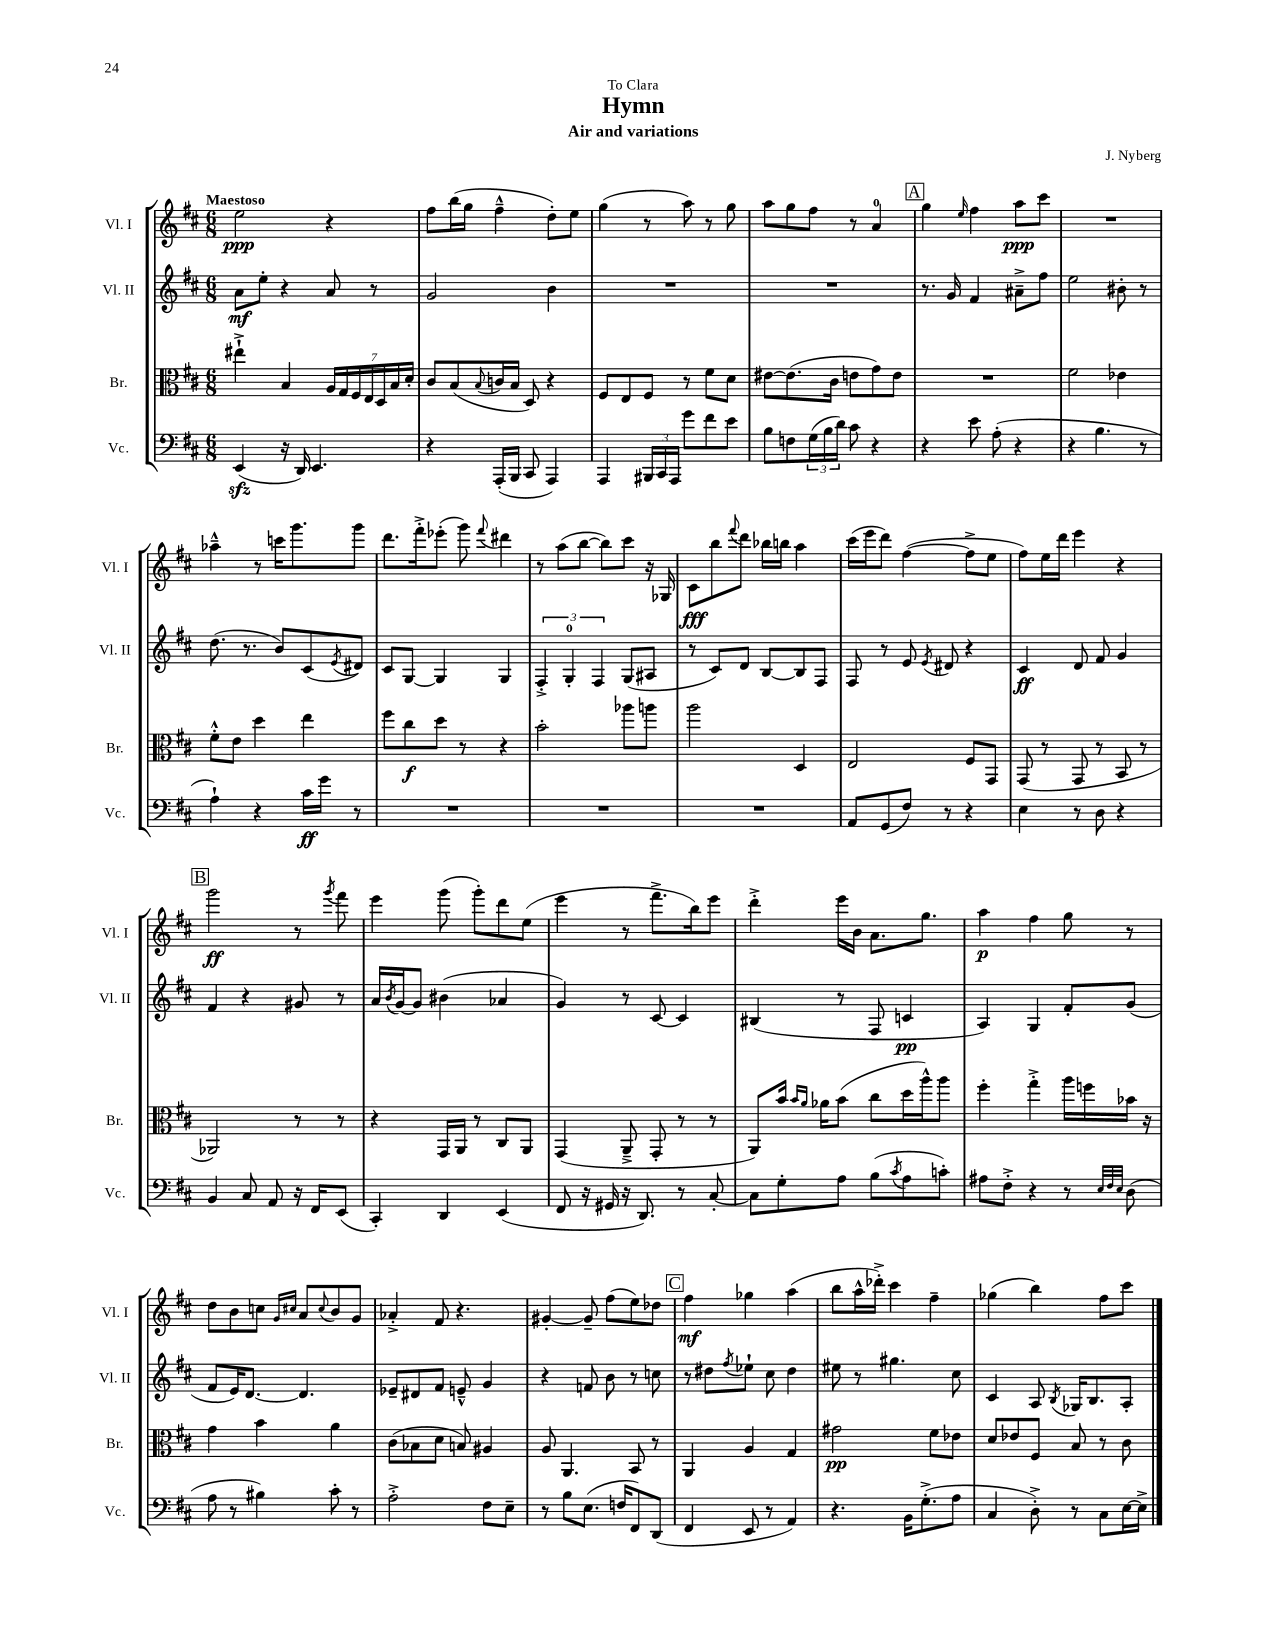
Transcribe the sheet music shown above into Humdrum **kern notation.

**kern	**kern	**kern	**kern
*staff4	*staff3	*staff2	*staff1
*clefF4	*clefC3	*clefG2	*clefG2
*k[f#c#]	*k[f#c#]	*k[f#c#]	*k[f#c#]
*M6/8	*M6/8	*M6/8	*M6/8
(4EE/	4ee#`^\	8a\L	2ee\
.	.	8ee'\J	.
16r	4B/	4r	.
16DD/)	.	.	.
4.EE/	.	.	.
.	28A/LL	8a/	4r
.	28G/	.	.
.	28F#/	.	.
.	28E/	.	.
.	.	8r	.
.	28D/	.	.
.	28B/	.	.
.	28d'/JJ	.	.
=	=	=	=
4r	8c#/L	2g/	8ff#\L
.	(8B/	.	(16bb\L
.	.	.	16gg\JJ
.	8qqB/	.	.
(16AAA'/LL	16c/L	.	4ff#~^^\
16BBB/JJ	16B/JJ	.	.
8CC#/	8D/)	.	.
4AAA/)	4r	4b\	8dd'\L)
.	.	.	8ee\J
=	=	=	=
4AAA/	8F#/L	2.r	(4gg\
.	8E/	.	.
24BBB#/LL	8F#/J	.	8r
24CC#/	.	.	.
24AAA/JJ	.	.	.
8g\L	8r	.	8aa\)
8f#\	8f#\L	.	8r
8e\J	8d\J	.	8gg\
=	=	=	=
8B\L	[8e#\L	2.r	8aa\L
8F\	(8.e#\]	.	8gg\
(24G\L	.	.	8ff#\J
24B\	.	.	.
.	16c#\Jk	.	.
24d\JJ)	.	.	.
8c#\	8e\L	.	8r
4r	8g\)	.	4a/
.	8e\J	.	.
=	=	=	=
4r	2.r	8.r	4gg\
.	.	16g/	.
.	.	.	16qqee/
8e\	.	4f#/	4ff#\
(8A'\	.	.	.
4r	.	8a#~^\L	8aa\L
.	.	8ff#\J	8ccc#\J
=	=	=	=
4r	2f#\	2ee\	2.r
4.B\	.	.	.
.	4e-\	8b#'\	.
8r	.	8r	.
=	=	=	=
4A`\)	8f#'^^\L	(8.dd\	4aa-~^^\
.	8e\J	.	.
.	.	8.r	.
4r	4dd\	.	8r
.	.	8b/L)	16ccc\LK
.	.	.	8.ggg\
16c#\LL	4ee\	(8c#/	.
16g\JJ	.	.	.
.	.	8qe/	.
8r	.	8d#/J)	8ggg\J
=	=	=	=
2.r	8ff#\L	8c#/L	8.ddd\L
.	8cc#\	[8G/J	.
.	.	.	16fff#'^\k
.	8dd\J	4G/]	(8eee-'\J
.	8r	.	8ggg\)
.	.	.	8qqfff#/
.	4r	4G/	4ddd#\
=	=	=	=
2.r	2b'\	6F#'^/	8r
.	.	.	(8aa\L
.	.	6G'/	.
.	.	.	[8bb\J
.	.	6F#/	.
.	.	.	8bb\]L)
.	8aa-\L	(8G/L	8ccc#\J
.	8aa\J	8A#/J	16r
.	.	.	16G-/
=	=	=	=
2.r	2aa\	8r	8c#\L
.	.	8c#/L)	8bb\
.	.	.	8qqfff#/
.	.	8d/J	8ddd\J
.	.	[8B/L	16bb-\LL
.	.	.	16bb\JJ
.	4D/	8B/]	4aa\
.	.	8F#/J	.
=	=	=	=
8AA/L	2E/	8F#/	(16ccc#\LL
.	.	.	16eee\J
(8GG/	.	8r	8ddd\J)
8F#/J)	.	8e/	([4ff#\
.	.	8qe/	.
8r	.	8d#/	.
4r	8F#/L	4r	8ff#^\]L
.	8GG/J	.	8ee\J
=	=	=	=
4E\	(8GG/	4c#/	8ff#\L)
.	8r	.	16ee\L
.	.	.	16ddd\JJ
8r	8GG/	8d/	4eee\
8D\	8r	8f#/	.
4r	8BB/	4g/	4r
.	8r	.	.
=	=	=	=
4BB/	2AA-/)	4f#/	2ggg\
8C#/	.	4r	.
8AA/	.	.	.
16r	8r	8g#/	8r
16FF#/LK	.	.	.
.	.	.	8qggg/
(8EE/J	8r	8r	8fff#\
=	=	=	=
4CC#'/)	4r	16a/LL	4eee\
.	.	8qb/	.
.	.	[16g/J	.
.	.	8g/]J	.
4DD/	16GG/LL	(4b#\	(8ggg\
.	16AA/JJ	.	.
.	8r	.	8ggg'\L)
(4EE/	8C#/L	4a-/	8ddd\
.	8AA/J	.	(8ee\J
=	=	=	=
8FF#/	(4GG/	4g/)	4eee\
16r	.	.	.
16GG#/	.	.	.
16r	8AA~^/	8r	8r
8.DD/)	.	.	.
.	8GG'/	[8c#/	8.fff#^\L
8r	8r	4c#/]	.
.	.	.	16bb\k)
[8C#'/	8r	.	8eee\J
=	=	=	=
8C#\]L	8AA/L)	(4B#/	4ddd'^\
8G'\	16b/Jk	.	.
.	16qqb/LL	.	.
.	16qqa/JJ	.	.
.	16a-\LK	.	.
8A\J	(8b\J	8r	16eee\LL
.	.	.	16b\JJ
(8B\L	8cc#\L	8F#/	8.a\L
8qc#/	.	.	.
8A\	16dd\L	4c/	.
.	16aa^^\J)	.	8.gg\J
8c'\J)	8aa\J	.	.
=	=	=	=
8A#\L	4ff#'\	4A/)	4aa\
8F#'^\J	.	.	.
4r	4gg'^\	4G/	4ff#\
8r	16aa\LL	8f#'/L	8gg\
.	16ff\	.	.
32qqE/LLL	.	.	.
32qqF#/	.	.	.
32qqE/JJJ	.	.	.
(8D\	16b-\JJ	(8g/J	8r
.	16r	.	.
=	=	=	=
8A\	4g\	8f#/L	8dd\L
8r	.	16e/K)	8b\
.	.	[8.d/J	.
4B#\)	4b\	.	8cc\J
.	.	.	16qqg/LL
.	.	.	16qqcc#/JJ
.	.	4.d/]	8a/L
.	.	.	8qqcc#/
8c#'\	4a\	.	8b/
8r	.	.	8g/J
=	=	=	=
2A'^\	(8c#\L	8e-~/L	4a-'^/
.	8B-\	8d#/	.
.	8d\J	8f#/J	8f#/
.	8B/)	8e~^^/	4.r
8F#\L	4A#/	4g/	.
8E~\J	.	.	.
=	=	=	=
8r	8A/	4r	[4g#'/
8B\L	4.AA/	.	.
(8.E\J	.	8f/	8g#~/]
.	.	8b\	(8ff#\L
16F/LK	.	.	.
8FF#/)	8BB/	8r	8ee\)
(8DD/J	8r	8cc\	8dd-\J
=	=	=	=
4FF#/	4AA/	8r	4ff#\
.	.	8dd#\L	.
.	.	8qff#/	.
8EE/	4A/	8ee-`\J	4gg-\
8r	.	8cc#\	.
4AA/)	4G/	4dd#\	(4aa\
=	=	=	=
4.r	2g#\	8ee#\	8bb\L
.	.	8r	16aa^^\L
.	.	.	16ddd-'^\JJ)
.	.	4.gg#\	4ccc#\
16BB\LK	.	.	.
(8.G'^\	.	.	.
.	8f#\L	.	4ff#~\
8A\J	8e-\J	8cc#\	.
=	=	=	=
4C#/	8d/L	4c#/	(4gg-\
.	8e-/	.	.
8D'^\)	8F#/J	8A/	4bb\)
.	.	8qB/	.
8r	8B/	16G-/LK	.
.	.	8.B/	.
8C#\L	8r	.	8ff#\L
[16E\L	8c#\	8A'/J	8ccc#\J
16E^\]JJ	.	.	.
==	==	==	==
*-	*-	*-	*-
